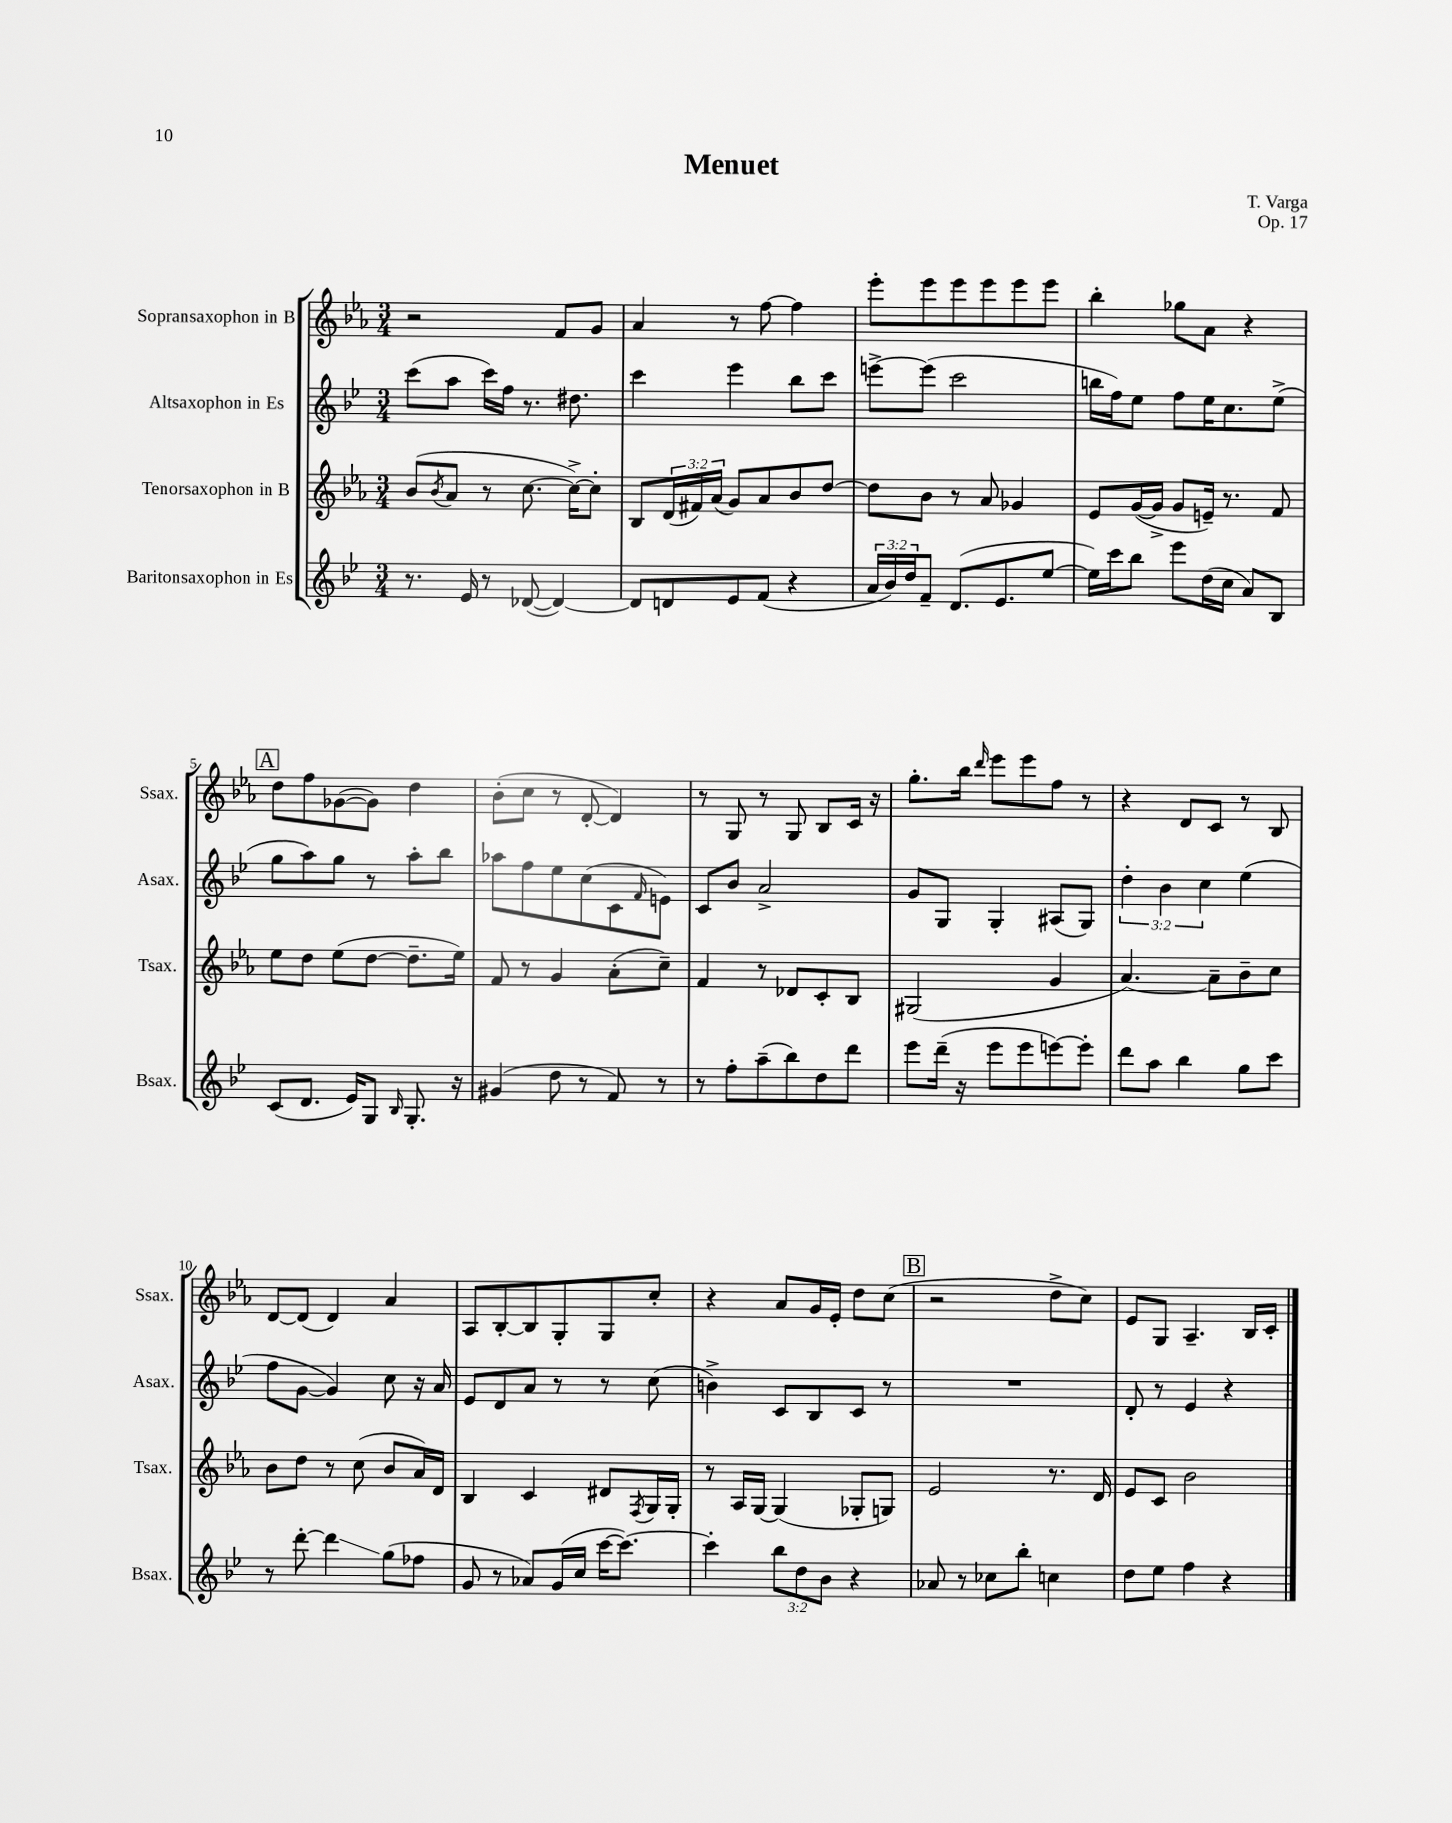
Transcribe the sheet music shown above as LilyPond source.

\header { title = "Menuet" composer = "T. Varga" opus = "Op. 17" }
<<
\new StaffGroup <<
\new Staff = "s0" \with { instrumentName = "Sopransaxophon in B" shortInstrumentName = "Ssax." } {
    \clef treble \key ees \major \numericTimeSignature \time 3/4
    r2 f'8 g'8 |
    aes'4 r8 f''8~ f''4 |
    ees'''8-. ees'''8 ees'''8 ees'''8 ees'''8 ees'''8 |
    bes''4-. ges''8 aes'8 r4 |
    \mark \markup { \box "A" } d''8 f''8 ges'8~( ges'8) d''4 |
    bes'8-.( c''8 r8 d'8~-. d'4) |
    r8 g8 r8 g8 bes8 c'16 r16 |
    g''8.-. bes''16 \grace { d'''16 } ees'''8 ees'''8 f''8 r8 |
    r4 d'8 c'8 r8 bes8 |
    d'8~ d'8( d'4) aes'4 |
    aes8 bes8~-. bes8 g8-. g8 c''8-. |
    r4 aes'8 g'16 ees'16-. d''8 c''8( |
    \mark \markup { \box "B" } r2 d''8-> c''8) |
    ees'8 g8 aes4.-- bes16 c'16-. \bar "|." |
}
\new Staff = "s1" \with { instrumentName = "Altsaxophon in Es" shortInstrumentName = "Asax." } {
    \clef treble \key bes \major \numericTimeSignature \time 3/4 \override Staff.TupletNumber.text = #tuplet-number::calc-fraction-text
    c'''8( a''8 c'''16) f''16 r8. dis''8. |
    c'''4 ees'''4 bes''8 c'''8 |
    e'''8~-> e'''8( c'''2 |
    b''16 f''16) ees''8 f''8 ees''16 c''8. ees''8->( |
    \mark \markup { \box "A" } g''8 a''8) g''8 r8 a''8-. bes''8 |
    aes''8 f''8 ees''8 c''8( c'8 \grace { f'16 } e'8) |
    c'8 bes'8 a'2-> |
    g'8 g8 g4-. ais8( g8) |
    \tuplet 3/2 { d''4-. bes'4 c''4 } ees''4( |
    f''8 g'8~ g'4) c''8 r16 a'16 |
    ees'8 d'8 a'8 r8 r8 c''8( |
    b'4->) c'8 bes8 c'8 r8 |
    \mark \markup { \box "B" } R2. |
    d'8-. r8 ees'4 r4 \bar "|." |
}
\new Staff = "s2" \with { instrumentName = "Tenorsaxophon in B" shortInstrumentName = "Tsax." } {
    \clef treble \key ees \major \numericTimeSignature \time 3/4 \override Staff.TupletNumber.text = #tuplet-number::calc-fraction-text
    bes'8( \acciaccatura { bes'8 } aes'8 r8 c''8.~ c''16~->) c''8-. |
    bes8 \tuplet 3/2 { d'16( fis'16) aes'16( } g'8) aes'8 bes'8 d''8~ |
    d''8 bes'8 r8 aes'8 ges'4 |
    ees'8 g'16~( g'16-> g'8 e'16--) r8. f'8 |
    \mark \markup { \box "A" } ees''8 d''8 ees''8( d''8~ d''8.-- ees''16) |
    f'8 r8 g'4 aes'8-.( c''8--) |
    f'4 r8 des'8 c'8-. bes8 |
    gis2( g'4 |
    aes'4.~) aes'8-- bes'8-- c''8 |
    bes'8 d''8 r8 c''8( bes'8 aes'16) d'16 |
    bes4 c'4 dis'8 \acciaccatura { f8 } g16 g16-. |
    r8 aes16 g16~ g4( ges8-. g8) |
    \mark \markup { \box "B" } ees'2 r8. d'16 |
    ees'8 c'8 bes'2 \bar "|." |
}
\new Staff = "s3" \with { instrumentName = "Baritonsaxophon in Es" shortInstrumentName = "Bsax." } {
    \clef treble \key bes \major \numericTimeSignature \time 3/4 \override Staff.TupletNumber.text = #tuplet-number::calc-fraction-text
    r8. ees'16 r8 des'8~( des'4~) |
    des'8 d'8 ees'8 f'8( r4 |
    \tuplet 3/2 { a'16 bes'16) d''16 } f'8-- d'8.( ees'8. ees''8~ |
    ees''16) c'''16 bes''8 ees'''8 d''16( c''16 a'8) bes8 |
    \mark \markup { \box "A" } c'8( d'8. ees'16) g8 \grace { bes16 } g8.-. r16 |
    gis'4( d''8 r8 f'8) r8 |
    r8 f''8-. a''8--( bes''8) d''8 d'''8 |
    ees'''8 d'''16--( r16 ees'''8 ees'''8 e'''8~) e'''8-. |
    d'''8 a''8 bes''4 g''8 c'''8 |
    r8 d'''8~-. d'''4\glissando g''8( fes''8 |
    g'8 r8 aes'8) g'16( c''16 c'''16~ c'''8.~) |
    c'''4-. \tuplet 3/2 { bes''8 d''8 bes'8 } r4 |
    \mark \markup { \box "B" } aes'8 r8 ces''8 bes''8-. c''4 |
    d''8 ees''8 f''4 r4 \bar "|." |
}
>>
>>
